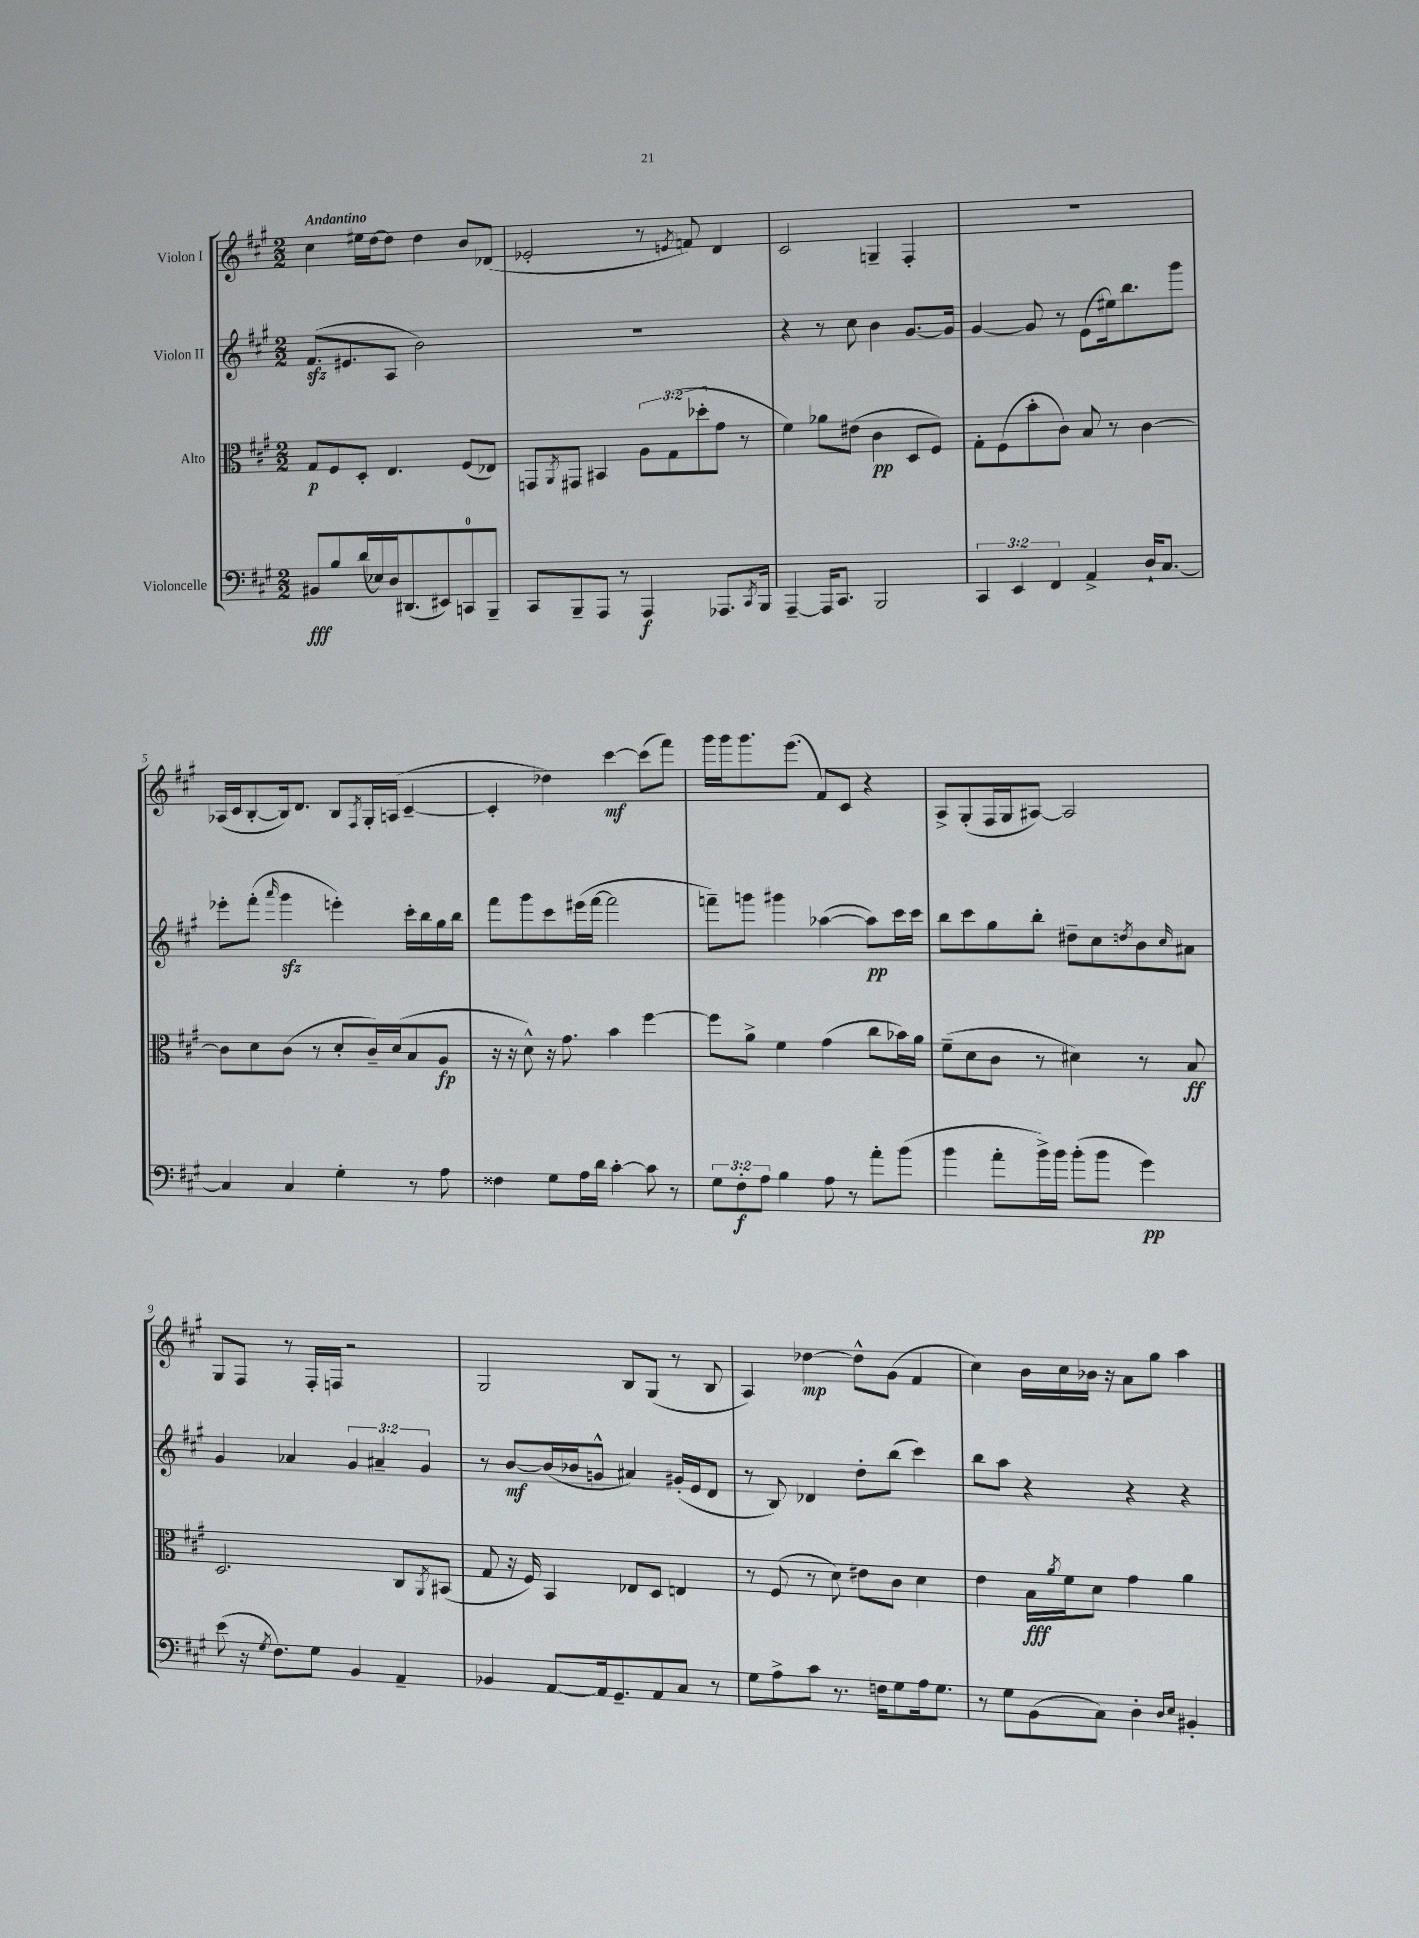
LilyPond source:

<<
\new StaffGroup <<
\new Staff = "s0" \with { instrumentName = "Violon I" } {
    \clef treble \key a \major \numericTimeSignature \time 2/2 \tempo "Andantino"
    cis''4 eis''16 d''16~ d''8 d''4 b'8 des'8( |
    ees'2-. r8 \acciaccatura { e'8 } f'8) d'4 |
    cis'2 g4-- fis4-. |
    R1 |
    aes16( cis'16 b8~-. b16) d'8. b8 \acciaccatura { fis8 } gis16-. a16( cis'4~-- |
    cis'4-. des''4) cis'''4~\mf cis'''8( fis'''8) |
    gis'''16 gis'''16 gis'''8. e'''8.( fis'8) cis'8 r4 |
    a8-> gis8-.( fis16 gis16 ais8~) ais2 |
    gis8 fis8 r8 fis16-. f16 r2 |
    gis2 b8 gis8( r8 b8 |
    a4) des''4~\mp des''8-^ gis'8( fis'4 |
    cis''4) b'16 cis''16 bes'16 r16 a'8 gis''8 a''4 \bar "|." |
}
\new Staff = "s1" \with { instrumentName = "Violon II" } {
    \clef treble \key a \major \numericTimeSignature \time 2/2 \override Staff.TupletNumber.text = #tuplet-number::calc-fraction-text
    fis'8.\sfz( eis'8. a8 b'2) |
    R1 |
    r4 r8 cis''8 b'4 gis'8.~ gis'16 |
    gis'4~ gis'8 r8 e'8( eis''16) b''8. gis'''8 |
    ees'''8-. fis'''8-.( \grace { a'''16 } gis'''4\sfz e'''4-.) cis'''16-. b''16 gis''16 b''16 |
    fis'''8 gis'''8 cis'''8 eis'''16( fis'''16~ fis'''2 |
    f'''8--) g'''8 gis'''4 aes''4~( aes''8\pp) cis'''16 cis'''16 |
    b''8 cis'''8 gis''8 b''8-. dis''8-- cis''8 \acciaccatura { d''8 } b'8 \grace { cis''16 } ais'8 |
    gis'4 aes'4 \tuplet 3/2 { gis'4 ais'4-- gis'4 } |
    r8 b'8~\mf b'16( bes'16 g'8-^ ais'4) gis'16-.( e'16 d'8 |
    r8 b8) des'4 d''8-. b''8( cis'''4) |
    b''8 a''8 r4 r4 r4 \bar "|." |
}
\new Staff = "s2" \with { instrumentName = "Alto" } {
    \clef alto \key a \major \numericTimeSignature \time 2/2 \override Staff.TupletNumber.text = #tuplet-number::calc-fraction-text
    gis8\p fis8 d8-. e4. fis8( ees8) |
    g,8 \acciaccatura { a,8 } gis,8 bis,4 \tuplet 3/2 { a8 gis8( des''8-. } gis'8 r8 |
    fis'4) aes'8 eis'8( cis'4\pp d8 fis8) |
    gis8-. fis8( b'8-. cis'8) b8 r8 cis'4~ |
    cis'8 d'8 cis'8( r8 d'8-. cis'16--) d'16( b8 a8\fp |
    r16 r16 d'8-^) r16 gis'8. b'4 fis''4~ |
    fis''8 a'8-> fis'4 gis'4( cis''8 bes'16) a'16 |
    fis'8--( d'8 cis'8 r8 dis'4) r8 b8\ff |
    d2. cis8 \acciaccatura { a,8 } bis,8( |
    gis8 r16 fis16) b,4 ees8 d8 e4 |
    r8 fis8( r8 d'8) eis'8 cis'8 d'4 |
    e'4 b16\fff \acciaccatura { a'8 } fis'16 d'8 gis'4 a'4 \bar "|." |
}
\new Staff = "s3" \with { instrumentName = "Violoncelle" } {
    \clef bass \key a \major \numericTimeSignature \time 2/2 \override Staff.TupletNumber.text = #tuplet-number::calc-fraction-text
    bis,8\fff b8 d'16( ees16) d16 dis,8.( eis,8) c,8-0 b,,8-- |
    cis,8 b,,8-- a,,8 r8 a,,4\f aes,,8. \acciaccatura { cis,8 } b,,16 |
    a,,4~-- a,,16 cis,8. b,,2 |
    \tuplet 3/2 { cis,4 e,4 fis,4 } a,4-> d16-! cis8.~ |
    cis4 cis4 gis4-. r8 a8 |
    fisis4 gis8 a16 d'16 cis'4~-. cis'8 r8 |
    \tuplet 3/2 { gis8 fis8-.\f a8 } b4 a8 r8 a'8-. b'8( |
    b'4 a'8-. b'16->) b'16 b'8-.( b'8 gis'4\pp) |
    e'8( r16 \acciaccatura { gis8 } fis8.) gis8 b,4 a,4-- |
    bes,4 a,8~ a,16 gis,8.-- a,8 cis8 r8 |
    gis8 a8-> cis'8 r8. f16 gis8 a16 gis8. |
    r8 gis8 b,8( cis8) d4-. \grace { d16 e16 } bis,4-. \bar "|." |
}
>>
>>
